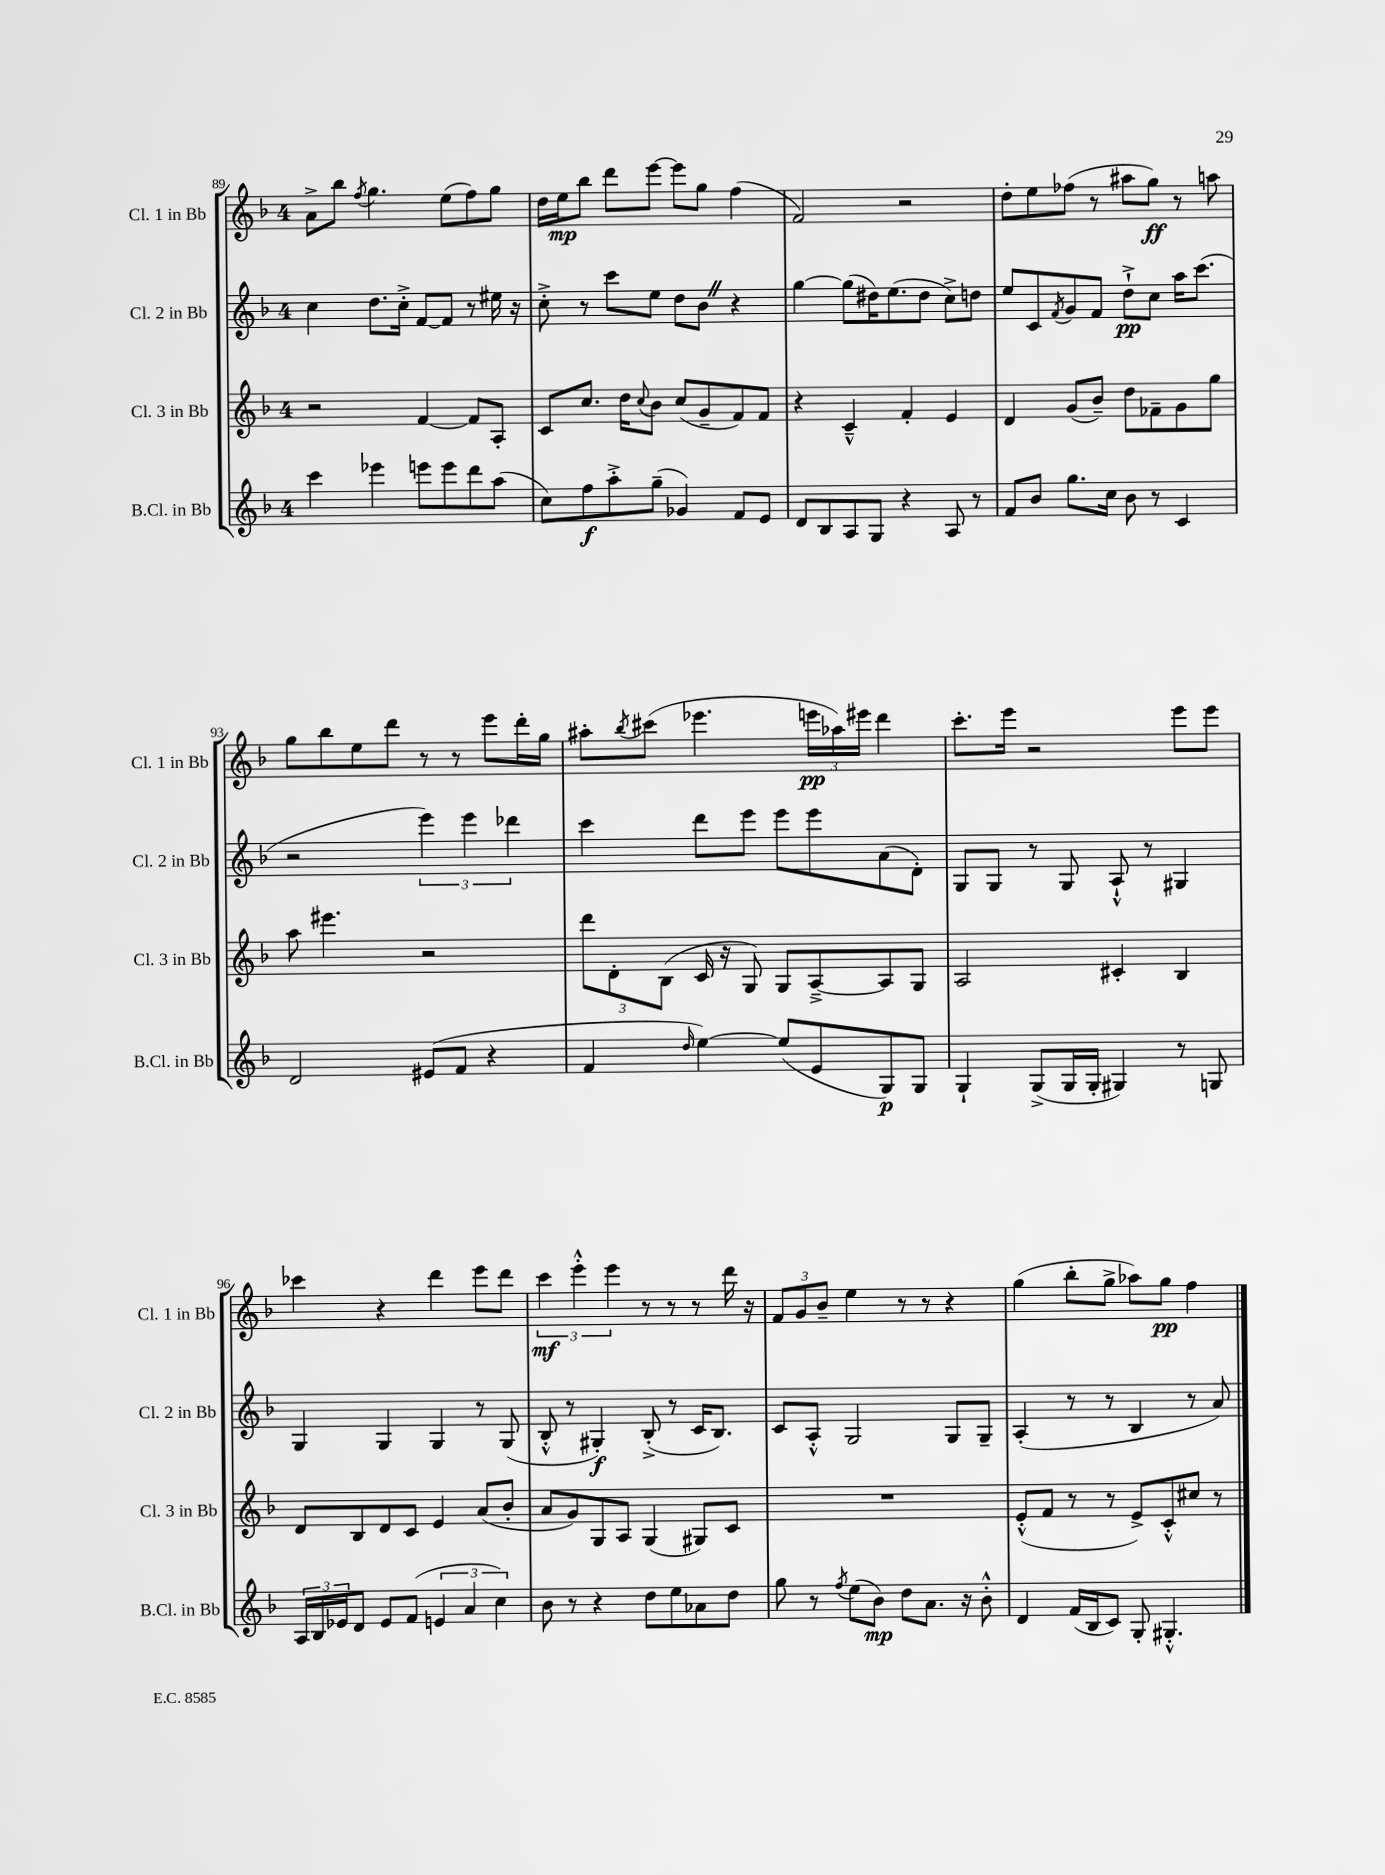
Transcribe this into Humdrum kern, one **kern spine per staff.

**kern	**dynam	**kern	**kern	**dynam	**kern	**dynam
*part4	*part4	*part3	*part2	*part2	*part1	*part1
*staff4	*staff4	*staff3	*staff2	*staff2	*staff1	*staff1
*I"B.Cl. in Bb	*	*I"Cl. 3 in Bb	*I"Cl. 2 in Bb	*	*I"Cl. 1 in Bb	*
*I'B.Cl. in Bb	*	*I'Cl. 3 in Bb	*I'Cl. 2 in Bb	*	*I'Cl. 1 in Bb	*
*clefG2	*	*clefG2	*clefG2	*	*clefG2	*
*k[b-]	*	*k[b-]	*k[b-]	*	*k[b-]	*
*M4/4	*	*M4/4	*M4/4	*	*M4/4	*
=89	=89	=89	=89	=89	=89	=89
4ccc\	.	2r	4cc\	.	8a^\L	.
.	.	.	.	.	8bb-\J	.
.	.	.	.	.	8qff/	.
4eee-X\	.	.	8.dd\L	.	4.gg\	.
.	.	.	16cc'^\Jk	.	.	.
8eeen\L	.	[4f/	[8f/L	.	.	.
8eee\	.	.	8f/J]	.	(8ee\L	.
8ddd\	.	8f/L]	8r	.	8ff\)	.
(8aa\J	.	8A'/J	16ee#X\	.	8gg\J	.
.	.	.	16r	.	.	.
=90	=90	=90	=90	=90	=90	=90
8cc\L)	.	8c/L	8cc'^\	.	16dd\LL	.
.	.	.	.	.	16ee\J	mp
8ff\	f	8.cc/J	8r	.	8bb-\J	.
8aa'^\	.	.	8ccc\L	.	8ddd\L	.
.	.	16dd\KL	.	.	.	.
.	.	8qqcc/	.	.	.	.
(8gg~\J	.	8b-\J	8ee\J	.	[8eee\J	.
4g-X/)	.	(8cc/L	8dd\L	.	8eee\L]	.
.	.	8g~/	8b-Z\J	.	8gg\J	.
8f/L	.	8f/)	4r	.	(4ff\	.
8e/J	.	8f/J	.	.	.	.
=91	=91	=91	=91	=91	=91	=91
8d/L	.	4r	[4gg\	.	2f/)	.
8B-/	.	.	.	.	.	.
8A/	.	4c~^^/	(8gg\L]	.	.	.
8G/J	.	.	16dd#X\K)	.	.	.
.	.	.	(8.ee\	.	.	.
4r	.	4f'/	.	.	2r	.
.	.	.	8dd#\J	.	.	.
8A/	.	4e/	8cc^\L)	.	.	.
8r	.	.	8ddn\J	.	.	.
=92	=92	=92	=92	=92	=92	=92
8f/L	.	4d/	8ee/L	.	8dd'\L	.
8b-/J	.	.	8c/	.	8ee\	.
.	.	.	8qf/	.	.	.
8.gg\L	.	(8g/L	8g/	.	(8ff-X\J	.
.	.	8b-~/J)	8f/J	.	8r	.
16cc\Jk	.	.	.	.	.	.
8b-\	.	8dd\L	8dd`^\L	pp	8aa#X\L	.
8r	.	8f-X~\	8cc\J	.	8gg\J)	ff
4c/	.	8g\	16aa\KL	.	8r	.
.	.	.	(8.ccc\J	.	.	.
.	.	8gg\J	.	.	8aan\	.
!!LO:LB:g=z
=93	=93	=93	=93	=93	=93	=93
2d/	.	8aa\	2r	.	8gg\L	.
.	.	4.eee#X\	.	.	8bb-\	.
.	.	.	.	.	8ee\	.
.	.	.	.	.	8ddd\J	.
(8e#X/L	.	2r	6eee\)	.	8r	.
8f/J	.	.	.	.	8r	.
.	.	.	6eee\	.	.	.
4r	.	.	.	.	8eee\L	.
.	.	.	6ddd-X\	.	.	.
.	.	.	.	.	16ddd'\L	.
.	.	.	.	.	16gg\JJ	.
=94	=94	=94	=94	=94	=94	=94
4f/	.	12ddd\L	4ccc\	.	8aa#X'\L	.
.	.	12d'\	.	.	.	.
.	.	.	.	.	8qbb-/	.
.	.	.	.	.	(8ccc#X\J	.
.	.	(12B-\J	.	.	.	.
16qqdd/	.	.	.	.	.	.
[4ee\)	.	16c/	8ddd\L	.	4.eee-X\	.
.	.	16r	.	.	.	.
.	.	8G/)	8eee\J	.	.	.
(8ee/L]	.	8G/L	8eee\L	.	.	.
8e/	.	[8A~^/	8eee\	.	24eeen\LL	pp
.	.	.	.	.	24aa-X\)	.
.	.	.	.	.	24eee#X\JJ	.
8G/)	p	8A/]	(8a\	.	4ddd\	.
8G/J	.	8G/J	8d'\J)	.	.	.
=95	=95	=95	=95	=95	=95	=95
4G`/	.	2A/	8G/L	.	8.ccc'\L	.
.	.	.	8G/J	.	.	.
.	.	.	.	.	16eee\Jk	.
(8G^/L	.	.	8r	.	2r	.
16G/L	.	.	8G/	.	.	.
16G'/JJ	.	.	.	.	.	.
4G#X/)	.	4c#X'/	8A`^^/	.	.	.
.	.	.	8r	.	.	.
8r	.	4B-/	4G#X/	.	8eee\L	.
8Gn/	.	.	.	.	8eee\J	.
!!LO:LB:g=z
=96	=96	=96	=96	=96	=96	=96
24A/LL	.	8d/L	4G/	.	4ccc-X\	.
24B-/	.	.	.	.	.	.
24e-X/J	.	.	.	.	.	.
8d/J	.	8B-/	.	.	.	.
8e-/L	.	8d/	4G/	.	4r	.
(8f/J	.	8c/J	.	.	.	.
6en/	.	4e/	4G/	.	4ddd\	.
6a/	.	.	.	.	.	.
.	.	(8a/L	8r	.	8eee\L	.
6cc\)	.	.	.	.	.	.
.	.	8b-'/J	(8G/	.	8ddd\J	.
=97	=97	=97	=97	=97	=97	=97
8b-\	.	8a/L	8B-'^^/	.	6ccc\	mf
8r	.	8g/)	8r	.	.	.
.	.	.	.	.	6eee'^^\	.
4r	.	8G/	4G#X'/)	f	.	.
.	.	.	.	.	6eee\	.
.	.	8A/J	.	.	.	.
8dd\L	.	(4G/	(8B-'^/	.	8r	.
8ee\	.	.	8r	.	8r	.
8a-X\	.	8G#X/L)	16c/KL	.	8r	.
.	.	.	8.B-/J)	.	.	.
8dd\J	.	8c/J	.	.	16ddd\	.
.	.	.	.	.	16r	.
=98	=98	=98	=98	=98	=98	=98
8gg\	.	1r	8c/L	.	12f/L	.
.	.	.	.	.	12g/	.
8r	.	.	8A'^^/J	.	.	.
.	.	.	.	.	12b-~/J	.
8qff/	.	.	.	.	.	.
(8ee\L	.	.	2G/	.	4ee\	.
8b-\J)	mp	.	.	.	.	.
8dd\L	.	.	.	.	8r	.
8.a\J	.	.	.	.	8r	.
.	.	.	8G/L	.	4r	.
16r	.	.	.	.	.	.
8b-'^^\	.	.	8G~/J	.	.	.
=99	=99	=99	=99	=99	=99	=99
4d/	.	(8e'^^/L	(4A'/	.	(4gg\	.
.	.	8f/J	.	.	.	.
(16f/LL	.	8r	8r	.	8bb-'\L	.
16B-/J	.	.	.	.	.	.
8c/J)	.	8r	8r	.	8gg^\J	.
8G'/	.	8e^/L)	4B-/	.	8aa-X\L)	.
4.G#X'^^/	.	8c'^^/	.	.	8gg\J	pp
.	.	8cc#X/J	8r	.	4ff\	.
.	.	8r	8a/)	.	.	.
==	==	==	==	==	==	==
*-	*-	*-	*-	*-	*-	*-
